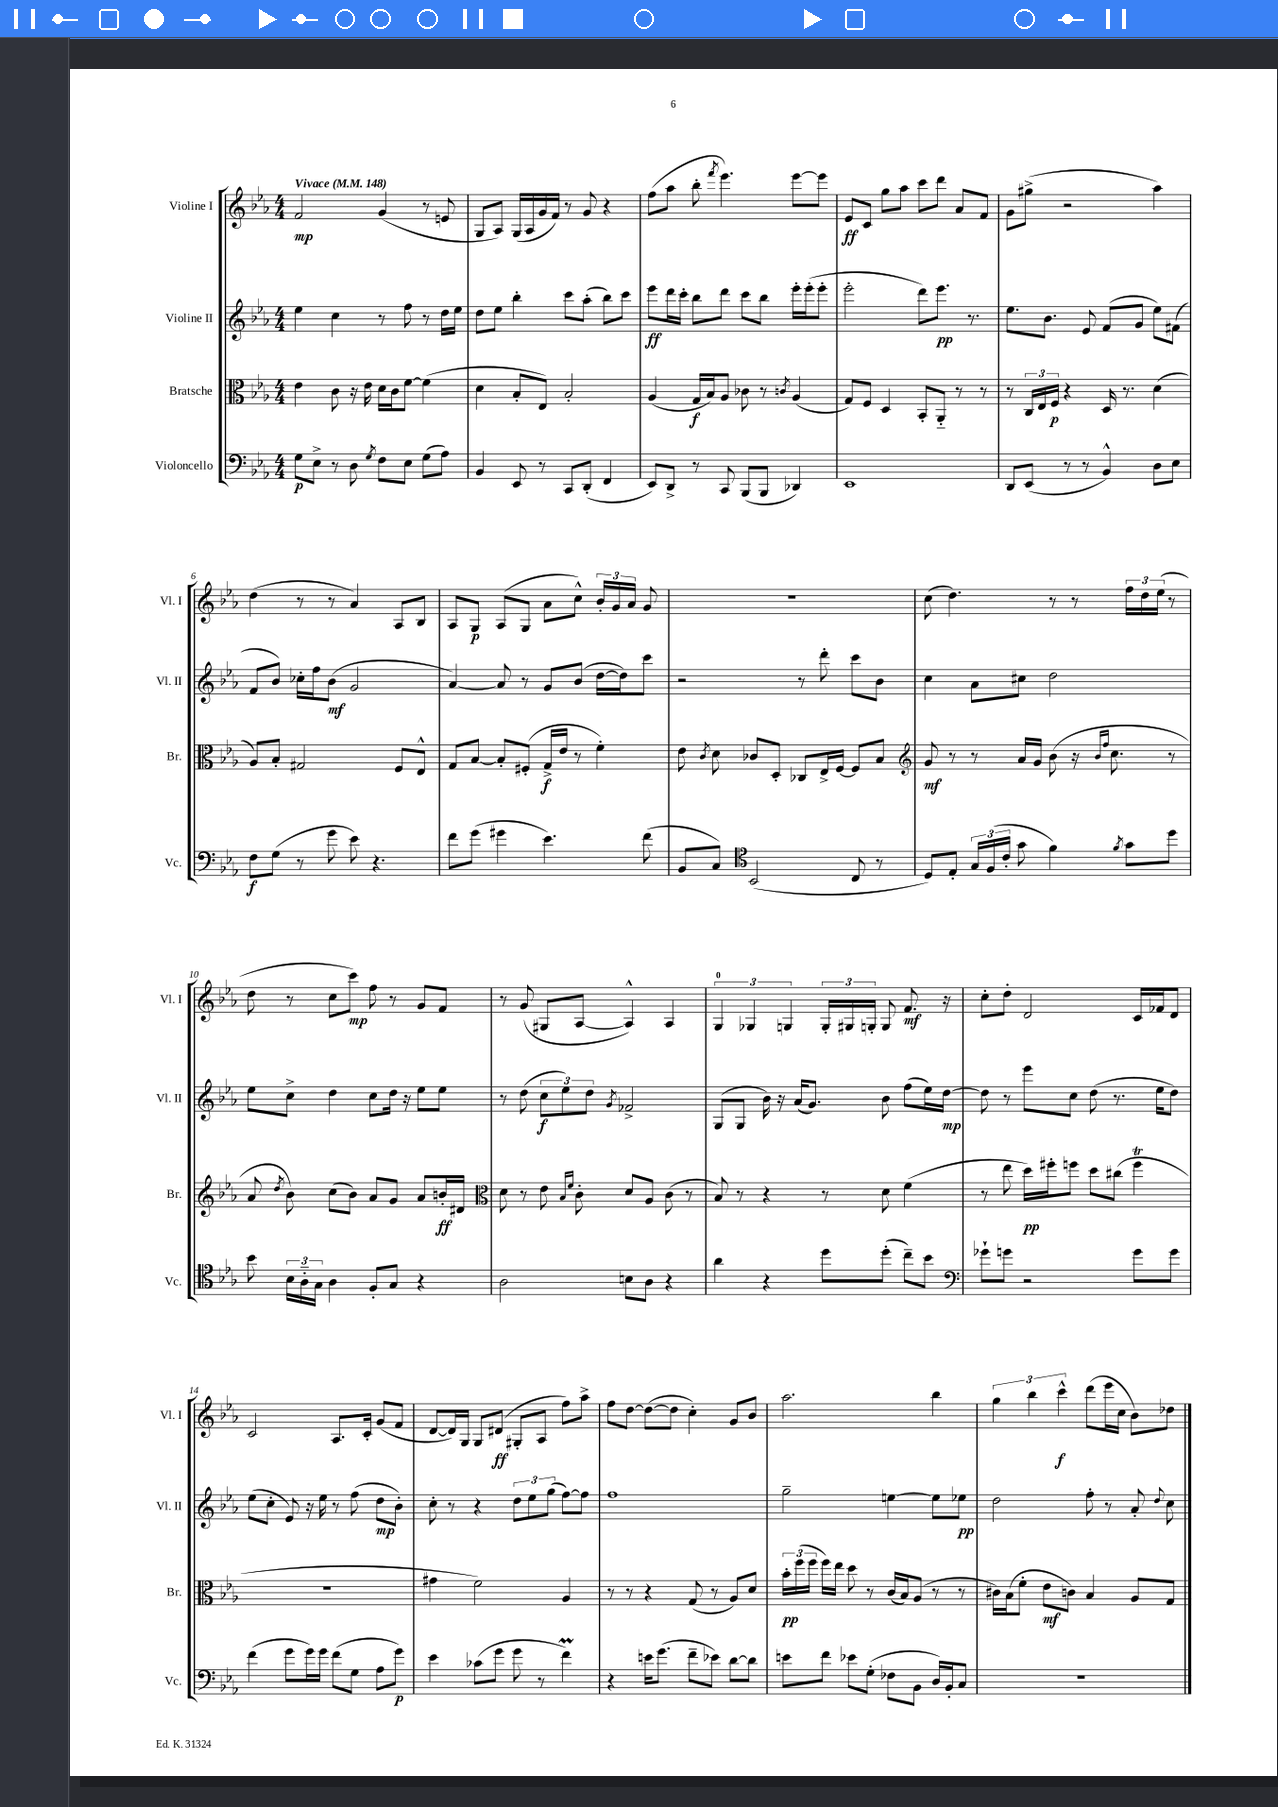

**kern	**kern	**kern	**kern
*staff4	*staff3	*staff2	*staff1
*clefF4	*clefC3	*clefG2	*clefG2
*k[b-e-a-]	*k[b-e-a-]	*k[b-e-a-]	*k[b-e-a-]
*M4/4	*M4/4	*M4/4	*M4/4
*MM148	*MM148	*MM148	*MM148
8G	4e-	4ee-	2f
8E-^	.	.	.
8r	8c	4cc	.
8D	16r	.	.
.	16e-	.	.
8qG	.	.	.
8F	16d	8r	(4g
.	16c	.	.
8E-	[8f	8ff	.
(8G	(4f]	8r	8r
8A-)	.	16dd	8e
.	.	16ee-	.
=	=	=	=
4BB-	4d	8dd	8G
.	.	8ee-	8A-)
8EE-	8B-'	4bb-'	(16G
.	.	.	16A-
8r	8E-)	.	16g
.	.	.	16f)
8CC	2B-'	8ccc	8r
(8DD'	.	(8aa-'	8g
4FF	.	8bb-)	4r
.	.	8ccc	.
=	=	=	=
8EE-)	(4A-	8eee-	(8ff
8DD^	.	16ddd	8aa-
.	.	16ccc'	.
8r	16G	8bb-	8bb-'
.	16B-)	.	.
.	.	.	8qfff
8CC	8A-	8ddd	4.eee-)
(8BBB-	8c-	8ccc	.
8BBB-	8r	8bb-	.
.	8qc	.	.
4DD-)	(4A-	16eee-'	[8eee-
.	.	(16eee-'	.
.	.	8eee-'	8eee-]
=	=	=	=
1EE-	8G)	2eee-'	8e-
.	8F	.	8c
.	4D	.	8gg
.	.	.	8aa-
.	8BB-'	8ddd)	8ccc
.	8AA-'~	8.eee-	8ddd
.	8r	.	8a-
.	.	8.r	.
.	8r	.	8f
=	=	=	=
8DD	8r	8.ee-	8g
(8EE-	24C	.	(8gg#^
.	24E-	.	.
.	.	8.b-	.
.	24F	.	.
8r	4r	.	2r
8r	.	8e-	.
4BB-^^)	16D	(8f	.
.	8.r	.	.
.	.	8g	.
8D	(4d	8ee-)	4aa-)
8E-	.	(8f#	.
=	=	=	=
8F	8A-)	8f	(4dd
(8G	8B-'	8b-)	.
8r	2G#	16cc-'	8r
.	.	16ff	.
8g	.	(8b-	8r
8e-)	.	2g	4a-)
4.r	.	.	.
.	8F	.	8A-
.	8E-^^	.	8B-
=	=	=	=
8f	8G	[4a-)	8A-
(8g	[8B-	.	8G
4g#	8B-']	8a-]	(8A-
.	(8F#'	8r	8G
4.e-)	16G^	8g	8a-
.	16e-	.	.
.	8r	(8b-	8cc^^)
.	4f')	[16dd	24b-'
.	.	.	24g
.	.	16dd])	.
.	.	.	24a-
(8f	.	8ccc	8g
=	=	=	=
8BB-	8e-	2r	1r
.	8qc	.	.
8C)	8d	.	.
*clefC4	*	*	*
(2BB-	8c-	.	.
.	8D'	.	.
.	8C-	8r	.
.	16E-^	8ddd'	.
.	[16F	.	.
8C	8F]	8ccc	.
8r	8B-	8b-	.
=	=	=	=
*	*clefG2	*	*
8D)	8g	4cc	(8cc
8E-'	8r	.	4.dd)
24G	8r	8a-	.
(24F	.	.	.
24c'	.	.	.
8g	16a-	8cc#	.
.	16g	.	.
4f)	(8b-	2dd	8r
.	16r	.	8r
.	16qqb-	.	.
.	16qqff	.	.
.	8.cc	.	.
8qf	.	.	.
8g	.	.	24ff
.	.	.	24dd
.	.	.	(24ee-
8dd	8r	.	8r
=	=	=	=
8b-	8a-	8ee-	8dd
.	8qdd	.	.
24B-	8b-)	8cc^	8r
24A-'~	.	.	.
24G	.	.	.
4A-	(8cc	4dd	8cc
.	8b-)	.	8ccc)
8F'	8a-	8cc	8ff
8G	8g	16dd	8r
.	.	16r	.
4r	8a-	8ee-	8g
.	16b'	8ee-	8f
.	16d#	.	.
=	=	=	=
*	*clefC3	*	*
2A-	8d	8r	8r
.	8r	(8dd	(8g
.	8e-	12cc	8G#
.	.	12ee-)	.
.	16qqB-	.	.
.	16qqf	.	.
.	8c'	.	[8A-
.	.	12dd	.
.	.	8qg	.
8B	8d	2f-^	4A-^^])
8A-	8A-	.	.
4r	(8c	.	4A-
.	8r	.	.
=	=	=	=
4a-	8B-)	(8G	6G
.	8r	8G	.
.	.	.	6G-
4r	4r	16b-)	.
.	.	16r	.
.	.	.	6G
.	.	(16a-	.
.	.	8.g)	.
8dd	8r	.	24G'
.	.	.	24G#
.	.	.	24G'
(8dd'	8d	8b-	8G
8cc~)	(4f	(8ff	8.f
8b-	.	16ee-)	.
.	.	[16dd	16r
=	=	=	=
*clefF4	*	*	*
8g-`	8r	8dd]	8cc'
8g	8ee-	8r	8dd'
2r	16dd)	8eee-	2d
.	16ff#'	.	.
.	8ff	8cc	.
.	8dd	(8dd	.
.	(8cc#	8.r	.
8g	4ff	.	16c
.	.	16ee-	16f-
8g	.	8dd)	8d
=	=	=	=
(4f	1r	(8ee-	2c
.	.	8cc'	.
8g	.	8e-)	.
16g)	.	16r	.
16g	.	16ee-	.
(8f	.	8r	8.A-
8G	.	(8ff	.
.	.	.	16c'
8A-	.	8dd	(8g
8g)	.	8b-')	8f
=	=	=	=
4e-	4g#	8cc'	[8d
.	.	8r	16d])
.	.	.	16G
(8c-	2f)	4r	8G
8g	.	.	(8d#
8g	.	12dd	8G#'
.	.	12ee-	.
8r	.	.	8A-
.	.	(12gg	.
4f)	4A-	[8ff)	8ff)
.	.	8ff]	8aa-^
=	=	=	=
4r	8r	1ff	8ff
.	8r	.	[8dd
16e	4r	.	(8dd_
(8.g	.	.	.
.	.	.	8dd]
8f~	(8G	.	4cc')
8e-)	8r	.	.
[8d	8A-)	.	8g
8d]	8d	.	8b-
=	=	=	=
8e	24b-'	2gg~	2.aa-
.	(24ff	.	.
.	24ff	.	.
8f	16ff)	.	.
.	16ee-	.	.
8e-	8dd	.	.
(8G'	8r	.	.
8F-	(16c	[4ee	.
.	16B-)	.	.
8BB-	(8A-	.	.
16D)	8r	8ee]	4bb-
16BB-'	.	.	.
8C	8r	8ee-	.
=	=	=	=
1r	16c#)	2dd	6gg
.	(16B-	.	.
.	8f'	.	.
.	.	.	6bb-
.	8e-	.	.
.	.	.	6ccc^^
.	8c)	.	.
.	4B-	8ff'	(8ddd
.	.	8r	16eee-
.	.	.	16cc
.	8A-	8a-'	8b-)
.	.	8qqdd	.
.	8G	8cc	8dd-
==	==	==	==
*-	*-	*-	*-
